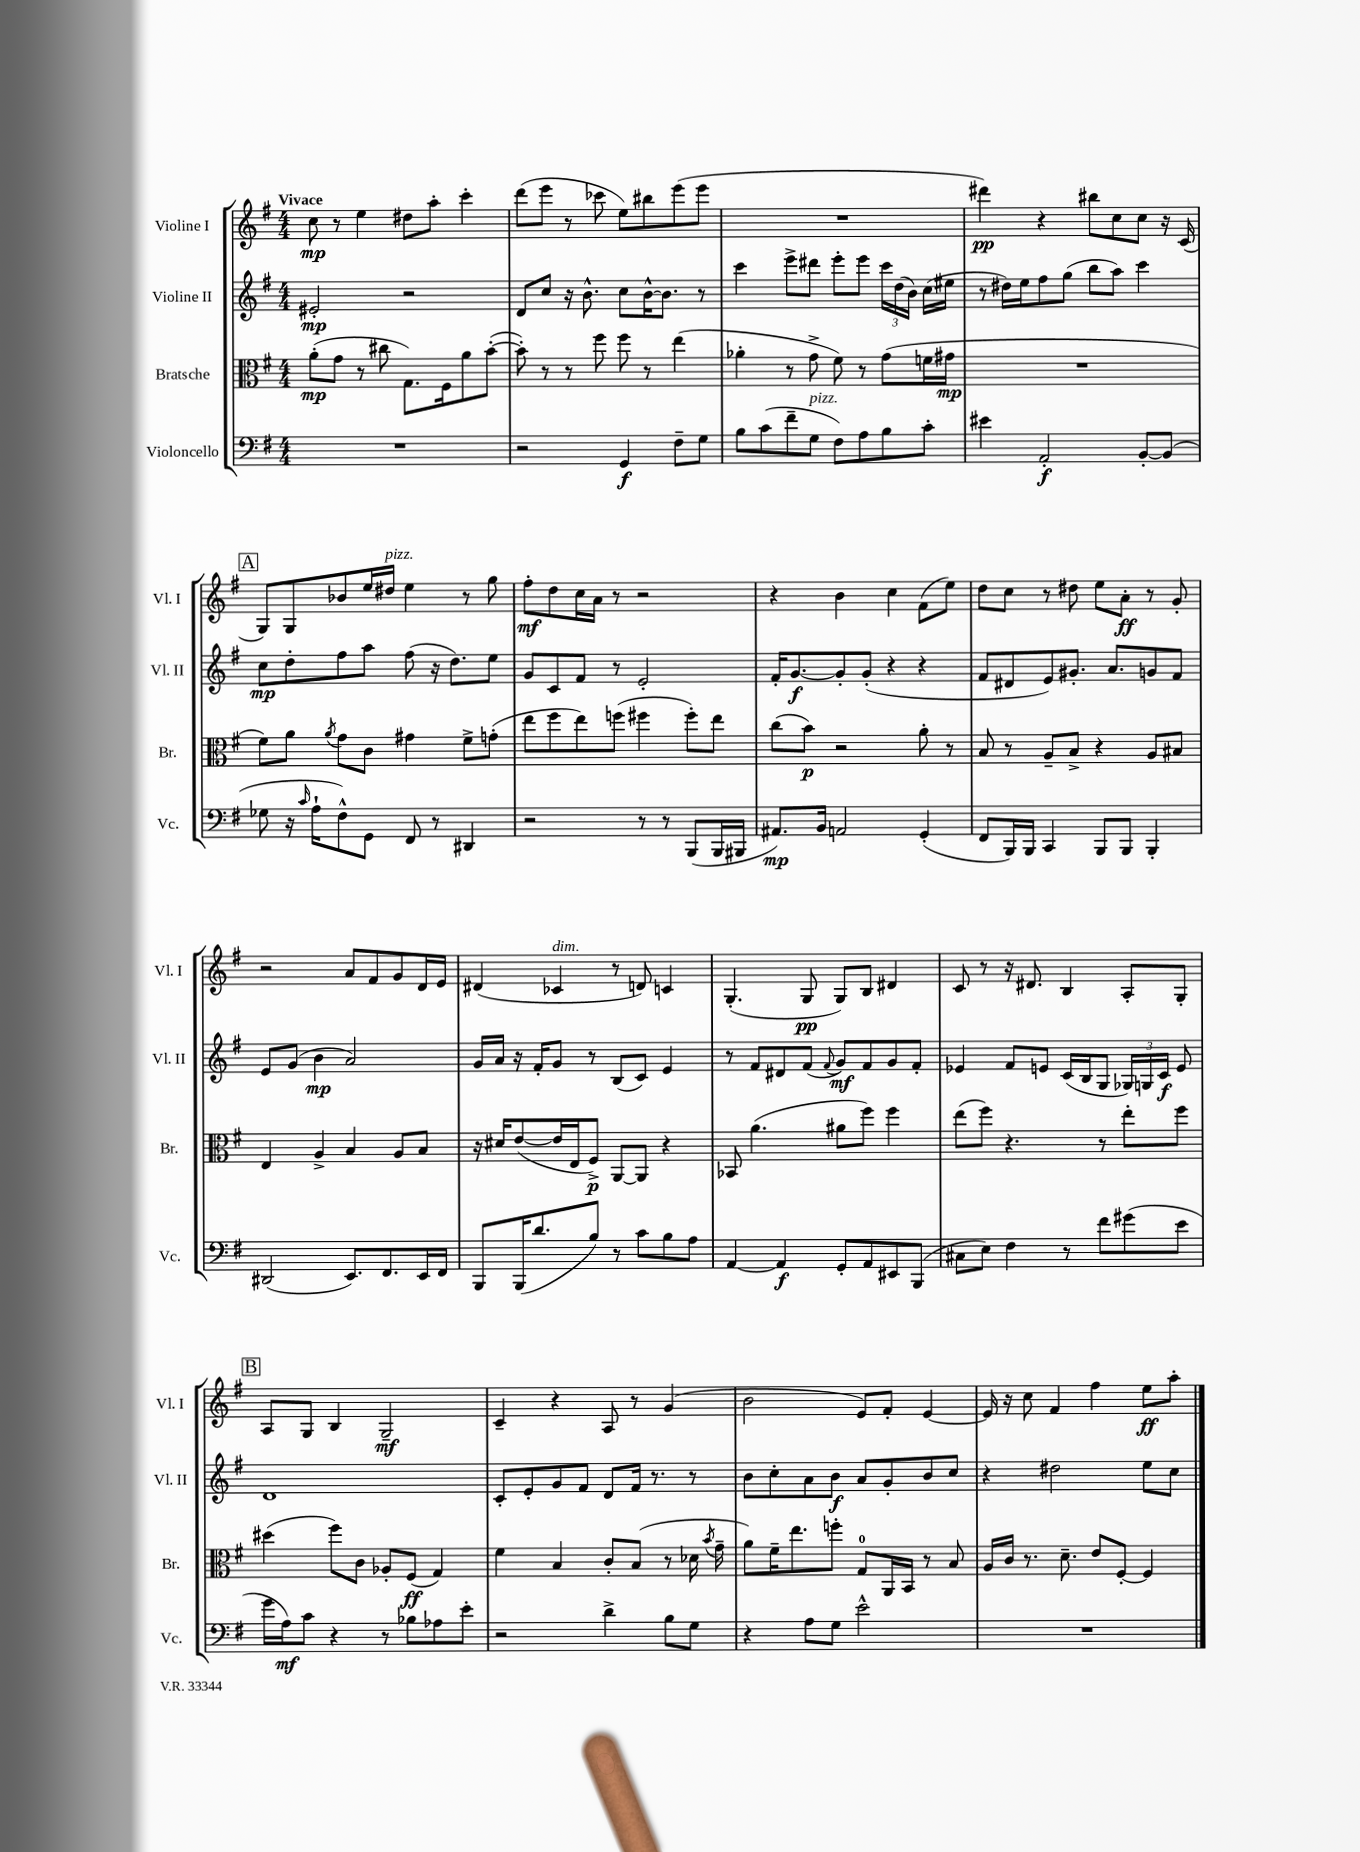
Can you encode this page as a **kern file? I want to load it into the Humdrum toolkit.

**kern	**dynam	**kern	**dynam	**kern	**dynam	**kern	**dynam
*part4	*part4	*part3	*part3	*part2	*part2	*part1	*part1
*staff4	*staff4	*staff3	*staff3	*staff2	*staff2	*staff1	*staff1
*I"Violoncello	*	*I"Bratsche	*	*I"Violine II	*	*I"Violine I	*
*I'Vc.	*	*I'Br.	*	*I'Vl. II	*	*I'Vl. I	*
*clefF4	*	*clefC3	*	*clefG2	*	*clefG2	*
*k[f#]	*	*k[f#]	*	*k[f#]	*	*k[f#]	*
*M4/4	*	*M4/4	*	*M4/4	*	*M4/4	*
=1	=1	=1	=1	=1	=1	=1	=1
!	!	!	!	!	!	!LO:TX:a:B:t=Vivace	!
1r	.	(8a'\L	mp	2e#X'/	mp	8cc\	mp
.	.	8g\J	.	.	.	8r	.
.	.	8r	.	.	.	4ee\	.
.	.	8cc#X\	.	.	.	.	.
.	.	8.G\L)	.	2r	.	8dd#X\L	.
.	.	.	.	.	.	8aa'\J	.
.	.	16F#\k	.	.	.	.	.
.	.	8a\	.	.	.	4ccc'\	.
.	.	([8b'\J	.	.	.	.	.
=2	=2	=2	=2	=2	=2	=2	=2
2r	.	8b'\])	.	8d/L	.	(8ddd\L	.
.	.	8r	.	8cc/J	.	8eee\J	.
.	.	8r	.	16r	.	8r	.
.	.	.	.	8.b^^\	.	.	.
.	.	8ff#\	.	.	.	8ccc-X\	.
4GG/	f	8ff#\	.	8cc\L	.	8ee\L)	.
.	.	8r	.	[16b^^\K	.	8bb#X\	.
.	.	.	.	8.b\J]	.	.	.
8F#~\L	.	(4ee\	.	.	.	(8eee\	.
8G\J	.	.	.	8r	.	8eee\J	.
=3	=3	=3	=3	=3	=3	=3	=3
8B\L	.	4a-X'\	.	4ccc\	.	1r	.
(8c\	.	.	.	.	.	.	.
8f#~\	.	8r	.	8eee^\L	.	.	.
!LO:TX:a:i:t=pizz.	!	!	!	!	!	!	!
8G\J	.	8g^\	.	8ddd#X\J	.	.	.
8F#\L)	.	8f#\)	.	8eee'\L	.	.	.
8A\	.	8r	.	8eee\J	.	.	.
8B\	.	(8g\L	.	24ccc\LL	.	.	.
.	.	.	.	(24dd\	.	.	.
.	.	.	.	24b\JJ)	.	.	.
8c'\J	.	16fn\L	.	(16cc\LL	.	.	.
.	.	16g#X\JJ	mp	16ee#X\JJ	.	.	.
=4	=4	=4	=4	=4	=4	=4	=4
4e#X\	.	1r	.	8r	.	4ddd#X\)	pp
.	.	.	.	16dd#X\LL)	.	.	.
.	.	.	.	16ee\J	.	.	.
2AA'/	f	.	.	8ff#\	.	4r	.
.	.	.	.	(8gg\J	.	.	.
.	.	.	.	8bb\L	.	8bb#X\L	.
.	.	.	.	8aa\J)	.	8cc\	.
[8BB'/L	.	.	.	4ccc\	.	8cc\J	.
(8BB/J]	.	.	.	.	.	16r	.
.	.	.	.	.	.	(16c/	.
!!LO:LB:g=z
!!LO:REH:place=s1:t=A
=5	=5	=5	=5	=5	=5	=5	=5
8G-X\	.	8f#\L)	.	8cc\L	mp	8G/L)	.
16r	.	8a\J	.	8dd'\	.	8G/	.
16qqc/	.	.	.	.	.	.	.
16A`\KL	.	.	.	.	.	.	.
.	.	8qa/	.	.	.	.	.
8F#^^\)	.	8g\L	.	8ff#\	.	8b-X/	.
8GG\J	.	8c\J	.	8aa\J	.	16ee/L	.
!	!	!	!	!	!	!LO:TX:a:i:t=pizz.	!
.	.	.	.	.	.	16dd#X/JJ	.
8FF#/	.	4g#X\	.	(8ff#\	.	4ee\	.
8r	.	.	.	16r	.	.	.
.	.	.	.	8.dd\L)	.	.	.
4DD#X/	.	8f#^\L	.	.	.	8r	.
.	.	(8gn'\J	.	8ee\J	.	8gg\	.
=6	=6	=6	=6	=6	=6	=6	=6
2r	.	8ee\L	.	8g/L	.	8ff#'\L	mf
.	.	8ff#\	.	8c/	.	8dd\	.
.	.	8ee\)	.	8f#/J	.	16cc\L	.
.	.	.	.	.	.	16a\JJ	.
.	.	(8ffn\J	.	8r	.	8r	.
8r	.	4ff#X\	.	2e'/	.	2r	.
8r	.	.	.	.	.	.	.
(8BBB/L	.	8ff#'\L)	.	.	.	.	.
16BBB/L	.	8ee\J	.	.	.	.	.
16BBB#X/JJ	.	.	.	.	.	.	.
=7	=7	=7	=7	=7	=7	=7	=7
8.AA#X/L)	mp	(8cc\L	.	16f#'/KL	.	4r	.
.	.	.	.	[8.g/	f	.	.
.	.	8b\J)	p	.	.	.	.
16BB/Jk	.	.	.	.	.	.	.
2AAn/	.	2r	.	8g'/]	.	4b\	.
.	.	.	.	(8g'/J	.	.	.
.	.	.	.	4r	.	4cc\	.
(4GG'/	.	8a'\	.	4r	.	(8f#\L	.
.	.	8r	.	.	.	8ee\J)	.
=8	=8	=8	=8	=8	=8	=8	=8
8FF#/L	.	8B/	.	8f#/L	.	8dd\L	.
16BBB/L)	.	8r	.	8d#X/	.	8cc\J	.
16BBB/JJ	.	.	.	.	.	.	.
4CC/	.	8A~/L	.	8e/)	.	8r	.
.	.	8B^/J	.	8.g#X'/J	.	8dd#X\	.
8BBB/L	.	4r	.	.	.	8ee\L	.
.	.	.	.	8.a/L	.	.	.
8BBB/J	.	.	.	.	.	8a'\J	ff
4BBB'/	.	8A/L	.	8gn/	.	8r	.
.	.	8B#X/J	.	8f#/J	.	8g'/	.
!!LO:LB:g=z
=9	=9	=9	=9	=9	=9	=9	=9
(2DD#X/	.	4E/	.	8e/L	.	2r	.
.	.	.	.	(8g/J	.	.	.
.	.	4A^/	.	4b\	mp	.	.
8.EE/L)	.	4B/	.	2a/)	.	8a/L	.
.	.	.	.	.	.	8f#/	.
8.FF#/	.	.	.	.	.	.	.
.	.	8A/L	.	.	.	8g/	.
16EE/L	.	8B/J	.	.	.	16d/L	.
16FF#/JJ	.	.	.	.	.	16e/JJ	.
=10	=10	=10	=10	=10	=10	=10	=10
8BBB/L	.	16r	.	16g/LL	.	(4d#X/	.
.	.	16d#X/KL	.	16a/JJ	.	.	.
(16BBB/K	.	([8e/	.	16r	.	.	.
8.d/	.	.	.	16f#'/KL	.	.	.
!	!	!	!	!	!	!LO:TX:a:i:t=dim.	!
.	.	16e/L]	.	8g/J	.	4c-X/	.
.	.	16E/J	.	.	.	.	.
8B/J)	.	8F#^/J)	p	8r	.	.	.
8r	.	[8AA/L	.	(8B/L	.	8r	.
8c\L	.	8AA/J]	.	8c/J)	.	8dn/)	.
8B\	.	4r	.	4e/	.	4cn/	.
8A\J	.	.	.	.	.	.	.
=11	=11	=11	=11	=11	=11	=11	=11
[4AA/	.	8BB-X/	.	8r	.	(4.G'/	.
.	.	(4.a\	.	8f#/L	.	.	.
4AA/]	f	.	.	8d#X/	.	.	.
.	.	.	.	(8f#/J	.	8G/	pp
.	.	.	.	8qqf#/	.	.	.
8GG'/L	.	8a#X\L	.	8g/L)	mf	8G/L)	.
8AA/	.	8ff#\J)	.	8f#/	.	8B/J	.
8EE#X/	.	4ff#\	.	8g/	.	4d#X/	.
(8BBB/J	.	.	.	8f#'/J	.	.	.
=12	=12	=12	=12	=12	=12	=12	=12
8C#X\L	.	(8ee\L	.	4e-X/	.	8c/	.
8E\J)	.	8ff#\J)	.	.	.	8r	.
4F#\	.	4.r	.	8f#/L	.	16r	.
.	.	.	.	.	.	8.d#X/	.
.	.	.	.	8en/J	.	.	.
8r	.	.	.	(16c/LL	.	4B/	.
.	.	.	.	16B/J	.	.	.
8f#\L	.	8r	.	8G/J	.	.	.
(8g#X\	.	8ee'\L	.	24G-X/LL)	.	8A'/L	.
.	.	.	.	24Gn/	.	.	.
.	.	.	.	24c/JJ	f	.	.
8e\J	.	8ff#\J	.	8e/	.	8G'/J	.
!!LO:LB:g=z
!!LO:REH:place=s1:t=B
=13	=13	=13	=13	=13	=13	=13	=13
16g\LL	.	(4dd#X\	.	1d	.	8A/L	.
16A\J)	mf	.	.	.	.	.	.
8c\J	.	.	.	.	.	8G/J	.
4r	.	8ff#\L)	.	.	.	4B/	.
.	.	8c\J	.	.	.	.	.
8r	.	8A-X'/L	.	.	.	2G~/	mf
8B-X\L	.	(8F#/J	ff	.	.	.	.
8A-X\	.	4G/)	.	.	.	.	.
8e'\J	.	.	.	.	.	.	.
=14	=14	=14	=14	=14	=14	=14	=14
2r	.	4f#\	.	8c'/L	.	4c~/	.
.	.	.	.	8e'/	.	.	.
.	.	4B/	.	8g/	.	4r	.
.	.	.	.	8f#/J	.	.	.
4d^\	.	8c'/L	.	8d/L	.	8A/	.
.	.	(8B/J	.	16f#/Jk	.	8r	.
.	.	.	.	8.r	.	.	.
8B\L	.	8r	.	.	.	(4g/	.
8G\J	.	16d-X\	.	8r	.	.	.
.	.	8qb/	.	.	.	.	.
.	.	16g~\	.	.	.	.	.
=15	=15	=15	=15	=15	=15	=15	=15
4r	.	8a\L)	.	8b\L	.	2b\	.
.	.	16f#~\K	.	8cc'\	.	.	.
.	.	8.ee\	.	.	.	.	.
8A\L	.	.	.	8a\	.	.	.
8G\J	.	8ffn'\J	.	8b\J	f	.	.
2e^^\	.	8G/L	.	8a/L	.	8e/L)	.
.	.	16AA/L	.	8g'/	.	8f#'/J	.
.	.	16BB/JJ	.	.	.	.	.
.	.	8r	.	8b/	.	[4e/	.
.	.	8B/	.	8cc/J	.	.	.
=16	=16	=16	=16	=16	=16	=16	=16
1r	.	16A/LL	.	4r	.	16e/]	.
.	.	16c/JJ	.	.	.	16r	.
.	.	8.r	.	.	.	8cc\	.
.	.	.	.	2dd#X\	.	4f#/	.
.	.	8.d~\	.	.	.	.	.
.	.	8e/L	.	.	.	4ff#\	.
.	.	[8F#'/J	.	.	.	.	.
.	.	4F#/]	.	8ee\L	.	8ee\L	ff
.	.	.	.	8cc\J	.	8aa'\J	.
==	==	==	==	==	==	==	==
*-	*-	*-	*-	*-	*-	*-	*-
